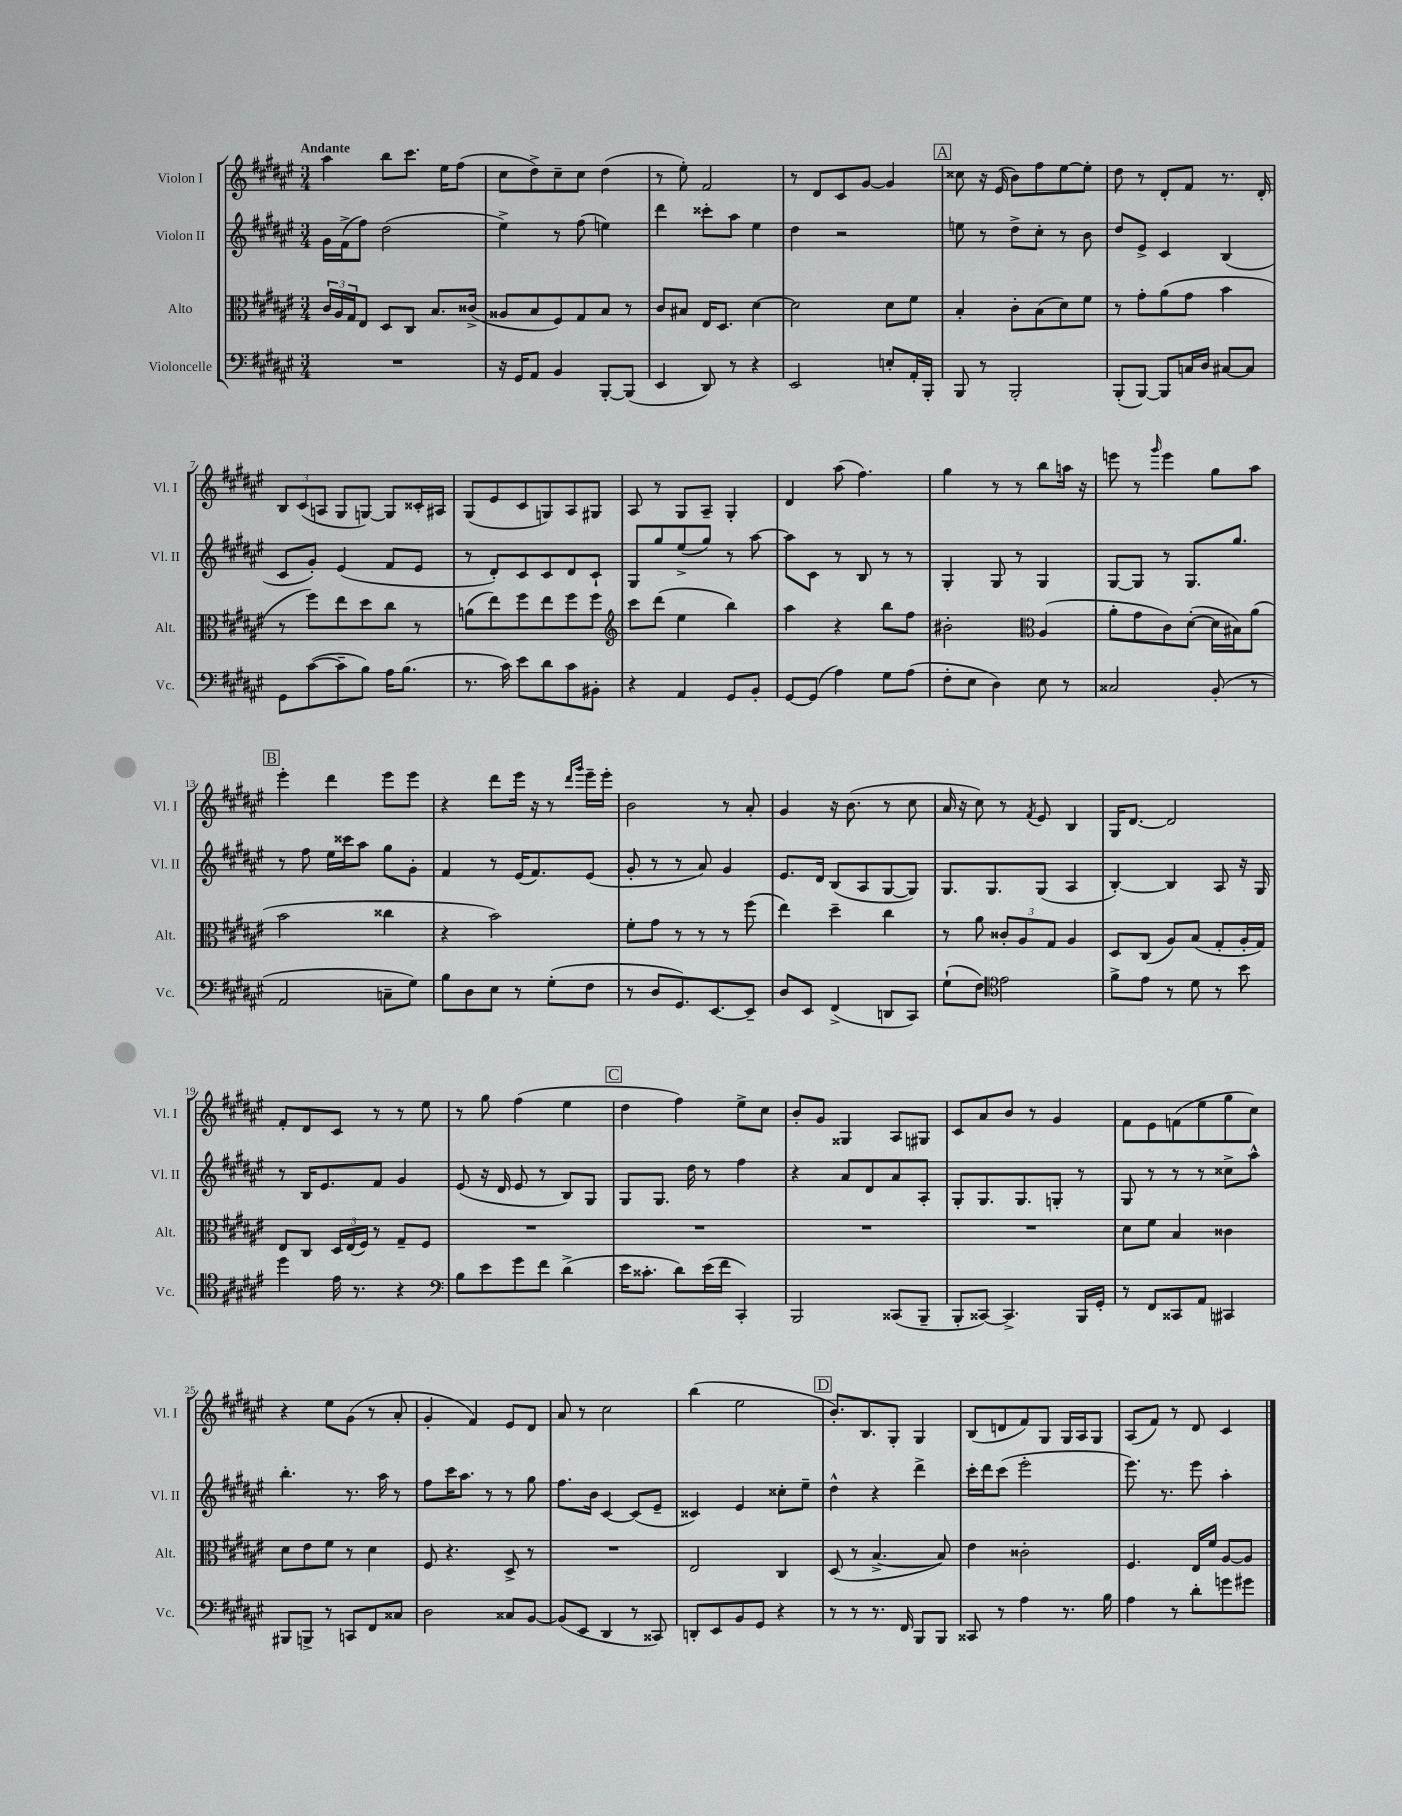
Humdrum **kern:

**kern	**kern	**kern	**kern
*part4	*part3	*part2	*part1
*staff4	*staff3	*staff2	*staff1
*I"Violoncelle	*I"Alto	*I"Violon II	*I"Violon I
*I'Vc.	*I'Alt.	*I'Vl. II	*I'Vl. I
*clefF4	*clefC3	*clefG2	*clefG2
*k[f#c#g#d#a#e#]	*k[f#c#g#d#a#e#]	*k[f#c#g#d#a#e#]	*k[f#c#g#d#a#e#]
*M3/4	*M3/4	*M3/4	*M3/4
=1	=1	=1	=1
!	!	!	!LO:TX:a:B:t=Andante
2.r	24c#/LL	16g#\LL	4aa#\
.	24A#/	.	.
.	.	(16f#^\J	.
.	24G#/J	.	.
.	8E#/J	8ff#\J)	.
.	8D#/L	(2dd#\	8bb\L
.	8C#/J	.	8.ccc#\J
.	8.B/L	.	.
.	.	.	16ee#\KL
.	.	.	(8ff#\J
.	(16c##X^/Jk	.	.
=2	=2	=2	=2
16r	8A##X/L	4ee#^\)	8cc#\L
16GG#/KL	.	.	.
8AA#/J	8B/	.	8dd#^\)
4BB/	8F#/)	8r	8cc#~\
.	8G#/	(8ff#\	8cc#\J
[8BBB'/L	8B/J	4een\)	(4dd#\
(8BBB/J]	8r	.	.
=3	=3	=3	=3
4EE#/	8c#/L	4ddd#\	8r
.	8B#X/J	.	8ee#'\)
8DD#/)	16E#/KL	8ccc##X'\L	2f#/
.	8.D#/J	.	.
8r	.	8aa#\J	.
4r	[4d#\	4ee#\	.
=4	=4	=4	=4
2EE#/	2d#\]	4dd#\	8r
.	.	.	8d#/L
.	.	2r	8c#/
.	.	.	[8g#/J
8En'/L	8d#\L	.	4g#/]
16AA#'/L	8f#\J	.	.
16BBB'/JJ	.	.	.
!!LO:REH:place=s1:t=A
=5	=5	=5	=5
8BBB/	4B'/	8een\	8cc##X\
8r	.	8r	16r
.	.	.	(16e#/
2BBB'/	8c#'\L	8dd#^\L	8b\L)
.	(8B\	8cc#'\J	8ff#\
.	8d#\)	8r	[8ee#\
.	8f#\J	8b\	8ee#'\J]
=6	=6	=6	=6
(8BBB'/L	8r	8dd#/L	8dd#\
[8BBB/J)	8g#'\L	8e#^/J	8r
8BBB/L]	(8a#\	4c#/	8d#'/L
16Cn/L	8g#\J	.	8f#/J
16D#/JJ	.	.	.
[8C#X/L	4b\	(4B/	8.r
8C#/J]	.	.	.
.	.	.	16d#'/
!!LO:LB:g=z
=7	=7	=7	=7
8GG#\L	8r	8c#/L	12B/L
.	.	.	(12c#/
([8c#\	8ff#\L)	8g#'/J)	.
.	.	.	12An/J
8c#~\]	8ee#\	(4e#/	8G#/L
8B\J)	8dd#\	.	[8Gn/J)
16A#\KL	8cc#\J	8f#/L	8G/L]
(8.B\J	.	.	.
.	8r	8e#/J	16c##X'/L
.	.	.	16A#X/JJ
=8	=8	=8	=8
8.r	(8an\L	8r	(8G#/L
.	8ee#\)	8d#'/L)	8e#/
16c#\)	.	.	.
8e#\L	8ff#\	8c#/	8c#/
8d#\	8ee#\	8c#/	8Gn/)
8c#\	8ff#\	8d#/	8A#/
8BB#X'\J	8ff#\J	8c#`/J	8G#X/J
=9	=9	=9	=9
*	*clefG2	*	*
4r	8ccc#\L	8G#/L	8A#/
.	(8ddd#\J	8gg#/	8r
4AA#/	4ee#\	(8ee#^/	8G#/L
.	.	8gg#/J)	8A#~/J
8GG#/L	4bb\)	8r	4G#'/
8BB'/J	.	[8aa#\	.
=10	=10	=10	=10
[8GG#/L	4aa#\	8aa#\L]	4d#/
(8GG#/J]	.	8c#\J	.
4A#\)	4r	8r	(8aa#\
.	.	8B/	4.ff#\)
8G#\L	8bb\L	8r	.
(8A#\J	8ff#\J	8r	.
=11	=11	=11	=11
8F#'\L	2b#X'\	4G#'/	4gg#\
8E#\J	.	.	.
4D#\)	.	8G#/	8r
.	.	8r	8r
*	*clefC3	*	*
8E#\	(4A#/	4G#/	8bb\L
8r	.	.	16aan\Jk
.	.	.	16r
=12	=12	=12	=12
2C##X/	8a#'\L	[8G#/L	8eeen\
.	8g#\	8G#/J]	8r
.	.	.	16qqggg#/
.	8c#\)	8r	4eee\
.	([8d#'\J	8.G#/L	.
(8BB'/	16d#\LL]	.	8gg#\L
.	16B#X\J)	8.gg#/J	.
8r	(8a#\J	.	8aa#\J
!!LO:LB:g=z
!!LO:REH:place=s1:t=B
=13	=13	=13	=13
2AA#/	2b\	8r	4eee#'\
.	.	8ff#\	.
.	.	16ee#\LL	4ddd#\
.	.	16ccc##X\J	.
.	.	8aa#\J	.
8Cn~\L	4cc##X\	8gg#\L	8eee#\L
8G#\J)	.	8g#'\J	8eee#\J
=14	=14	=14	=14
8B\L	4r	4f#/	4r
8D#\	.	.	.
8E#\J	2b\)	8r	8ddd#\L
8r	.	(16e#/KL	16eee#\Jk
.	.	8.f#/)	16r
(8G#'\L	.	.	8r
.	.	.	16qqddd#/LL
.	.	.	16qqggg#/JJ
8F#\J	.	(8e#/J	16eee#~\LL
.	.	.	16eee#'\JJ
=15	=15	=15	=15
8r	8f#'\L	8g#'/	2b\
8D#/L	8g#\J	8r	.
8.GG#/)	8r	8r	.
.	8r	8a#/)	.
[8.EE#/	.	.	.
.	8r	4g#/	8r
8EE#~/J]	(8ff#\	.	8a#'/
=16	=16	=16	=16
8D#/L	4ee#\)	8.e#/L	4g#/
8EE#/J	.	.	.
.	.	16d#/Jk	.
(4FF#^/	4dd#~\	(8B/L	16r
.	.	.	(8.b\
.	.	8A#/	.
8DDn/L	4cc#\	[8G#/	8r
8CC#/J)	.	8G#/J])	8cc#\
=17	=17	=17	=17
(8G#`\L	8r	8.G#/L	16a#/
.	.	.	16r
8F#\J)	8a#\	.	8cc#\)
.	.	8.G#/	.
*clefC4	*	*	*
2e#\	12c##X'/L	.	8r
.	12A#/	.	.
.	.	.	8qf#/
.	.	(8G#/J	8e#/
.	12G#/J	.	.
.	4A#/	4A#/	4B/
=18	=18	=18	=18
8f#^\L	8D#/L	[4B'/)	16G#/KL
.	.	.	[8.d#/J
8e#\J	(8C#/J	.	.
8r	8A#/L)	4B/]	2d#/]
8d#\	(8B/J	.	.
8r	8G#'/L	8A#/	.
8b\	16A#'/L	16r	.
.	16G#/JJ)	16G#/	.
!!LO:LB:g=z
=19	=19	=19	=19
4dd#\	8E#/L	8r	8f#'/L
.	8C#/J	16B/KL	8d#/
.	.	8.e#/	.
16e#\	24D#/LL	.	8c#/J
.	(24E#/	.	.
8.r	.	.	.
.	24F#/JJ)	.	.
.	8r	8f#/J	8r
4r	8G#~/L	4g#/	8r
.	8F#/J	.	8ee#\
=20	=20	=20	=20
*clefF4	*	*	*
8B\L	2.r	(8e#/	8r
8e#\	.	16r	8gg#\
.	.	16d#/	.
8g#\	.	8e#/	(4ff#\
8f#\J	.	8r	.
(4d#^\	.	8B/L)	4ee#\
.	.	8G#/J	.
!!LO:REH:place=s1:t=C
=21	=21	=21	=21
16e#\KL	2.r	8G#/L	4dd#\
8.c##X'\J	.	.	.
.	.	8.G#/J	.
8d#\L)	.	.	4ff#\)
.	.	16dd#\	.
(16e#\L	.	8r	.
16f#\JJ	.	.	.
4CC#'/)	.	4ff#\	8ee#^\L
.	.	.	8cc#\J
=22	=22	=22	=22
2BBB/	2.r	4r	8b'/L
.	.	.	8g#/J
.	.	8a#/L	4G##X/
.	.	8d#/	.
(8CC##X/L	.	8a#/	8A#/L
8BBB~/J	.	8A#'/J	8G#X/J
=23	=23	=23	=23
8BBB'/L	2.r	8G#'/L	8c#/L
[8CC##X/J)	.	8.G#/	8a#/
4.CC##^/]	.	.	8b/J
.	.	8.G#/	.
.	.	.	8r
.	.	8Gn'/J	4g#/
16BBB/LL	.	8r	.
16GG#'/JJ	.	.	.
=24	=24	=24	=24
8r	8d#\L	8G#/	8f#\L
8FF#/L	8f#\J	8r	8e#\
8CC##X/	4B/	8r	(8fn\
8AA#/J	.	8r	8ee#\
4CC#X/	4c##X\	8cc##X^\L	8gg#\
.	.	8aa#^^\J	8cc#\J)
!!LO:LB:g=z
=25	=25	=25	=25
8BBB#X/L	8d#\L	4.bb'\	4r
8BBBn^/J	8e#\	.	.
8r	8f#\J	.	8ee#\L
8CCn/L	8r	8.r	(8g#\J
8FF#/	4d#\	.	8r
.	.	16aa#\	.
8C##X/J	.	8r	8a#'/
=26	=26	=26	=26
2D#\	8F#/	8ff#\L	4g#'/
.	4.r	16ccc#\K	.
.	.	8.aa#\J	.
.	.	.	4f#/)
.	.	8r	.
8C##X/L	8D#^/	8r	8e#/L
[8BB/J	8r	8gg#\	8d#/J
=27	=27	=27	=27
(8BB/L]	2.r	8.ff#\L	8a#/
8EE#/J	.	.	8r
.	.	16b\Jk	.
4DD#/	.	[4c#/	2cc#\
8r	.	(8c#/L]	.
8CC##X/)	.	8e#~/J	.
=28	=28	=28	=28
8DDn'/L	2E#/	4c##X/)	(4bb\
8EE#/	.	.	.
8BB/	.	4e#/	2ee#\
8GG#/J	.	.	.
4r	4C#/	8cc##X'\L	.
.	.	8ee#~\J	.
!!LO:REH:place=s1:t=D
=29	=29	=29	=29
8r	(8D#/	4dd#^^\	8.b'/L)
8r	8r	.	.
.	.	.	8.B/
8.r	[4.B^/	4r	.
.	.	.	8G#'/J
16FF#/	.	.	.
8BBB/L	.	4ddd#^\	4G#/
8BBB/J	8B/])	.	.
=30	=30	=30	=30
8CC##X/	4e#\	16ccc#'\LL	(8B/L
.	.	16ddd#\J	.
8r	.	(8ccc#\J	8dn/
4A#\	2c##X'\	2eee#'\	8f#/)
.	.	.	8G#/J
8.r	.	.	16G#/LL
.	.	.	16A#/J
.	.	.	8G#/J
16B\	.	.	.
=31	=31	=31	=31
4A#\	4.F#/	8.eee#\)	(8A#/L
.	.	.	8f#/J)
.	.	8.r	.
8r	.	.	8r
8d#'\L	16E#/LL	8eee#\	8d#/
.	16f#/JJ	.	.
8gn\	[8A#/L	4aa#'\	4c#/
8g#X\J	8A#/J]	.	.
==	==	==	==
*-	*-	*-	*-
